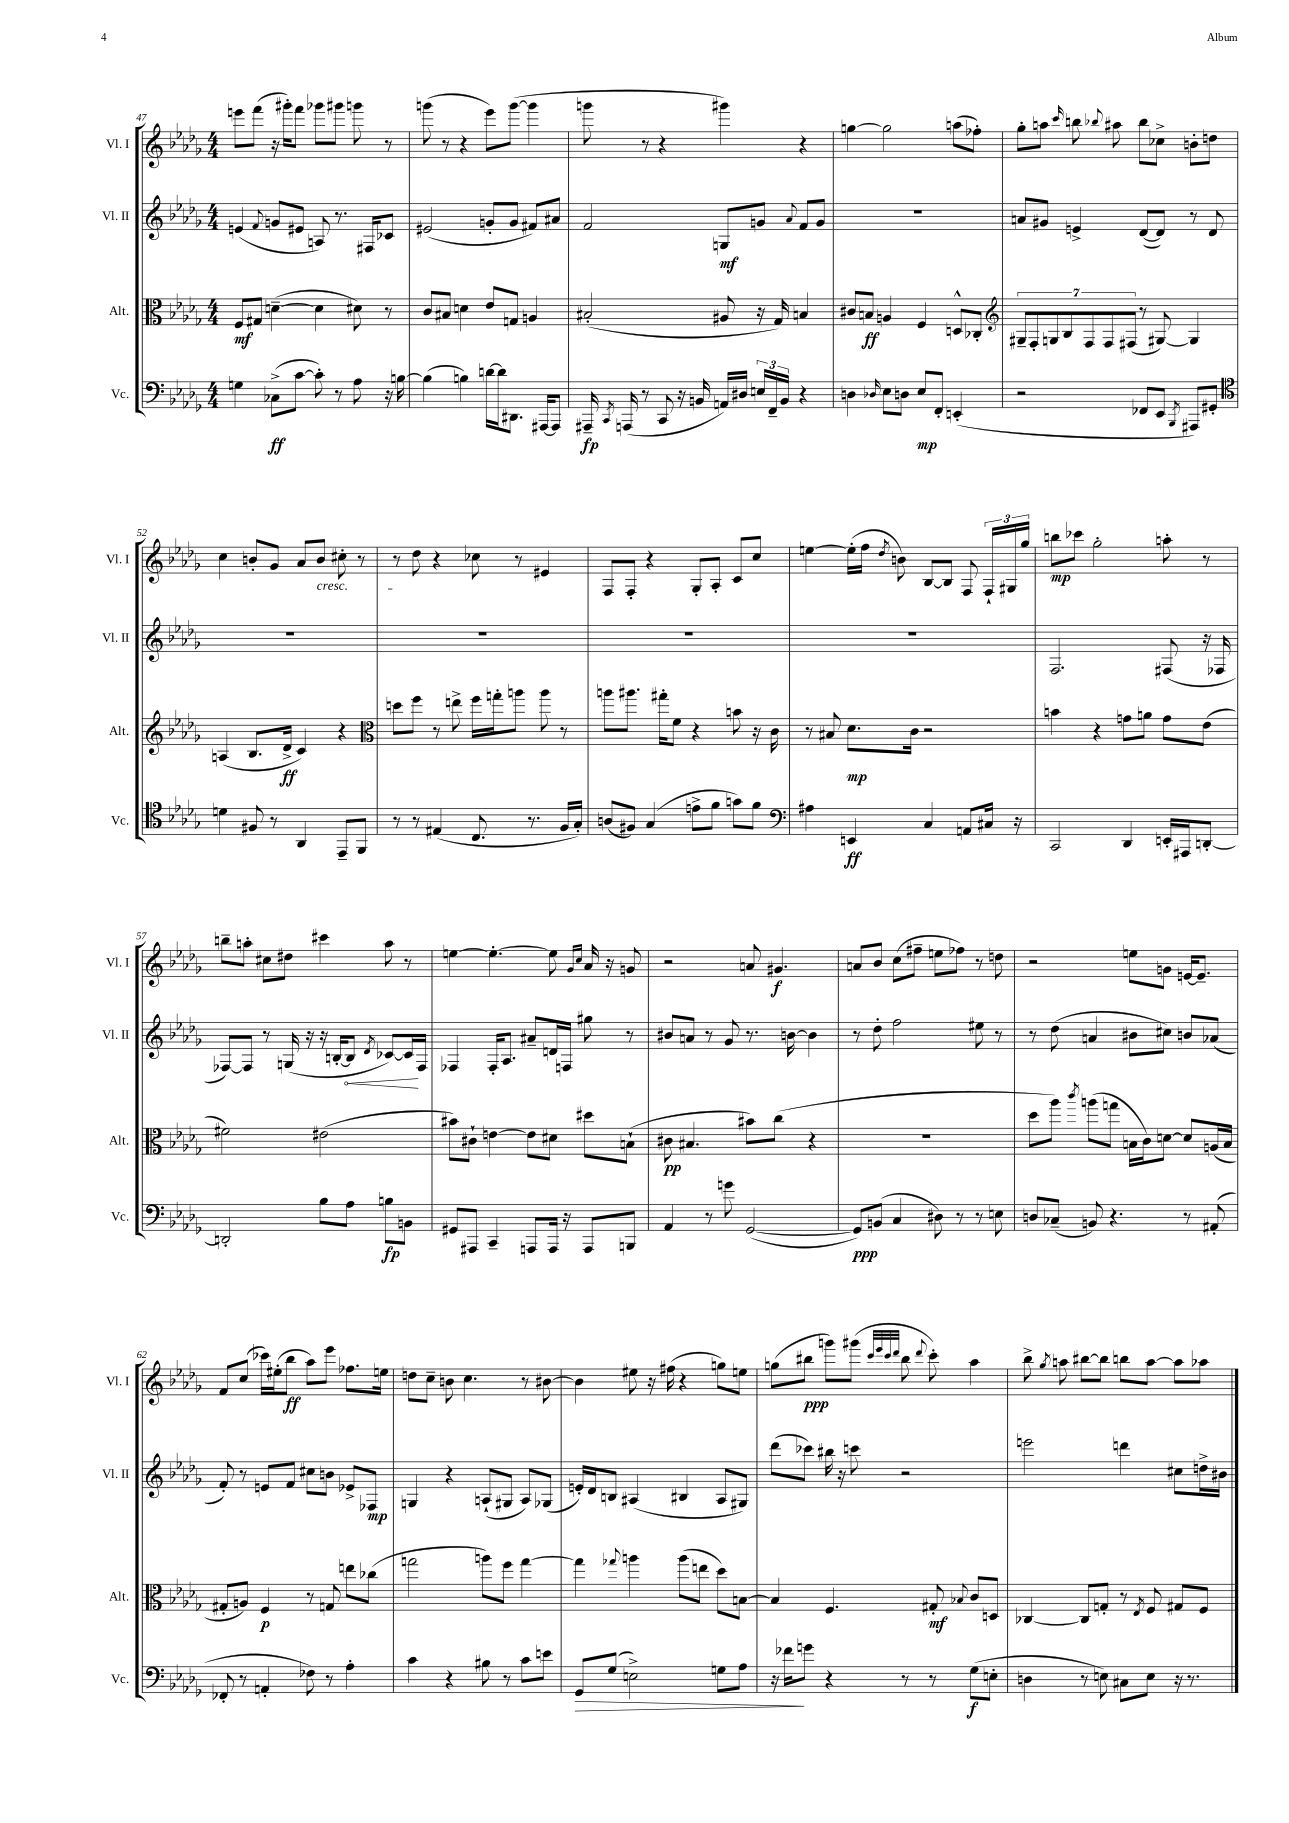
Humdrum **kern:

**kern	**kern	**kern	**kern
*staff4	*staff3	*staff2	*staff1
*clefF4	*clefC3	*clefG2	*clefG2
*k[b-e-a-d-g-]	*k[b-e-a-d-g-]	*k[b-e-a-d-g-]	*k[b-e-a-d-g-]
*M4/4	*M4/4	*M4/4	*M4/4
4G	8F	(4e	8eee
.	8G#	.	(8fff
.	.	8qqf	.
(8C-^	([4d~	8g	16r
.	.	.	16ggg#')
[8c	.	8e#	8fff
8c'])	4d]	8A)	8ggg-
8r	.	8.r	8ggg#
8A-	8d#)	.	8ggg
.	.	16F#	.
16r	8r	8c-	8r
[16B	.	.	.
=	=	=	=
(4B]	8c	(2e#	(8ggg
.	8B#	.	8r
4B)	4d	.	4r
[16d	8e-	8g'	8eee-)
16d]	.	.	.
8.DD#	8G	8g	([8ggg
.	4A	8f#)	4ggg]
[16AAA#	.	.	.
8AAA#]	.	8a#	.
=	=	=	=
16AAA#~	(2B#'	2f	8ggg
8qCC	.	.	.
(16AAA	.	.	.
8r	.	.	8r
8CC	.	.	4r
16r	.	.	.
16BB	.	.	.
16AA)	8A#	8G	4ggg#)
16D#	.	.	.
24E	16r	8g	.
24FF~	.	.	.
.	16G-)	.	.
24BB	.	.	.
.	.	8qqa-	.
4r	4B	8f	4r
.	.	8g	.
=	=	=	=
4D	8c#	1r	[4gg
.	8B	.	.
16qqD-	.	.	.
8E-	4A	.	2gg]
8D	.	.	.
8E-	4F	.	.
8FF'	.	.	.
(4EE'	8D^^	.	(8aa
.	8C-'	.	8ff-')
=	=	=	=
*	*clefG2	*	*
2r	14G#~	8a	8gg-'
.	14F'	.	.
.	.	8g#	8aa
.	14G	.	.
.	14B-	.	.
.	.	.	16qqccc
.	.	4e^	8bb
.	14F	.	.
.	14F	.	.
.	.	.	8qqbb-
.	.	.	8aa#
.	(14F#	.	.
8FF-	8r	([8d-	8bb-
8EE-	[8G#)	8d-])	8cc-^
8qBBB-	.	.	.
8AAA#)	4G#]	8r	8b'
8GG#'	.	8d-	8dd
=	=	=	=
*clefC4	*	*	*
4d	(4A	1r	4cc
8F#	8.B-	.	8b'
8r	.	.	8g-
.	16d-^	.	.
4AA-	4c)	.	8a-
.	.	.	8b
8EE-~	4r	.	8cc#'
8FF	.	.	8r
=	=	=	=
*	*clefC3	*	*
8r	8dd	1r	8r
8r	8ff	.	8dd-
(4E#	8r	.	4r
.	8ee^	.	.
8.C	16ff	.	8cc-
.	16gg'	.	.
.	8aa	.	8r
8.r	.	.	.
.	8aa	.	4e#
16F	8r	.	.
16G-')	.	.	.
=	=	=	=
(8A	8aa	1r	8F
8F#)	8.aa#	.	8F'
(4G-	.	.	4r
.	16gg#'	.	.
.	8f	.	.
8e^	4r	.	8G-'
8f	.	.	8A-'
8g)	8b	.	8c
8f	16r	.	8cc
.	16c	.	.
=	=	=	=
*clefF4	*	*	*
4A#	8r	1r	[4ee
.	8B#	.	.
4EE	8.d-	.	(16ee']
.	.	.	16ff
.	.	.	8qdd-
.	.	.	8b)
.	16c	.	.
4C	2r	.	[8B-
.	.	.	8B-]
8AA	.	.	8F
16C#	.	.	24F`
.	.	.	24G#
16r	.	.	.
.	.	.	24gg-
=	=	=	=
2CC	4b	2.F	8bb
.	.	.	8ccc-
.	4r	.	2gg-'
4DD-	8g	.	.
.	8a	.	.
16EE'	8g	(8F#	8aa'
16AAA#	.	.	.
[8DD'	(8e-	16r	8r
.	.	16F-	.
=	=	=	=
2DD']	2f#)	[8F-)	8bb~
.	.	8F-]	8aa'
.	.	8r	8cc#
.	.	(16G	8dd#
.	.	16r	.
8B-	(2e#	16r	4ccc#
.	.	[16B'	.
8A-	.	8B]	.
.	.	8qd-	.
8B	.	[8c-)	8aa
8BB	.	16c-]	8r
.	.	16F-	.
=	=	=	=
8GG#	8b#)	4F-	[4ee
8AAA#	8c#`	.	.
4CC~	[4e	16F-'	4.ee'_
.	.	8.A-	.
8AAA	8e]	8a#~	.
16AAA	8d#	16d	8ee]
16r	.	16F	.
.	.	.	16qqg-
.	.	.	16qqcc
8AAA	8dd#	8gg#	16a-
.	.	.	16r
8BBB	(8B`	8r	8g
=	=	=	=
4AA-	8c#	8b#	2r
.	4.B#	8a	.
8r	.	8r	.
8g	.	8g-	.
([2GG-	8b#)	8.r	8a
.	(8cc	.	4.g#
.	.	[16b	.
.	4r	4b]	.
=	=	=	=
8GG-])	1r	8r	8a
(8BB	.	8dd-'	8b-
4C	.	2ff	(8cc
.	.	.	8ff#~
8D#)	.	.	8ee
8r	.	.	8ff-)
8r	.	8ee#	8r
8E	.	8r	8dd
=	=	=	=
8D	8dd-	8r	2r
(8C-~	8aa-)	(8dd-	.
.	8qccc	.	.
8BB)	(8aa	4a	.
4.r	8gg	.	.
.	16B	8b#	8ee
.	16c)	.	.
.	[8d	8cc#)	8g
8r	8d]	8b	[16e
.	.	.	8.e~]
(8AA#'	(16A	(8a-	.
.	16B	.	.
=	=	=	=
8FF-'	8G#'	8f')	8f
8r	8A)	8r	(8cc
4AA'	4F	8e	16ccc-)
.	.	.	(16ee#'
.	.	8f	8bb-
8F-)	8r	8cc#	8aa-)
8r	8G	8b	8eee-
4A-'	8ee	8e-^	8.ff-
.	(8cc-	8F-	.
.	.	.	16ee
=	=	=	=
4c	2gg	4G	8dd
.	.	.	8cc~
4r	.	4r	8b
.	.	.	4.cc
8B#	8aa)	(8A`	.
8r	8ff	8G#	.
8c	[4gg	8A)	8r
8e	.	(8G-	[8b#
=	=	=	=
8GG-	4gg]	16e')	4b#]
.	.	16d-	.
(8G-	.	8B	.
.	8qqgg-	.	.
2E^)	4aa	(4A#	8ee#
.	.	.	16r
.	.	.	(16ff#
.	(8aa	4B#	4r
.	8ee	.	.
8G	8dd-)	8A#	8gg)
8A-	[8B	8G#)	8ee
=	=	=	=
16r	4B]	(8ddd-	(8gg
16f-	.	.	.
8g	.	8ccc-)	8bb#
4r	4.F	16bb#	8ggg)
.	.	16r	.
.	.	8ccc	(8ggg#
.	.	.	32qqccc
.	.	.	32qqeee-
.	.	.	32qqccc
.	.	.	32qqddd-
8r	.	2r	8bb#
.	.	.	8qqddd-
8r	8G#'	.	8ccc')
.	8qqB-	.	.
(8G-	8c	.	4aa-
8E'	8D	.	.
=	=	=	=
4D	[4C-	2eee	8bb-^
.	.	.	8qgg-
.	.	.	8aa
8r	8C-]	.	[8bb#
8E)	8G'	.	8bb#]
8C#	8r	4ddd	8bb
.	8qE-	.	.
8E	8F	.	[8aa
16r	8G#	8cc#	8aa]
8.r	.	.	.
.	8F	16dd^	8aa-
.	.	16b#	.
==	==	==	==
*-	*-	*-	*-
